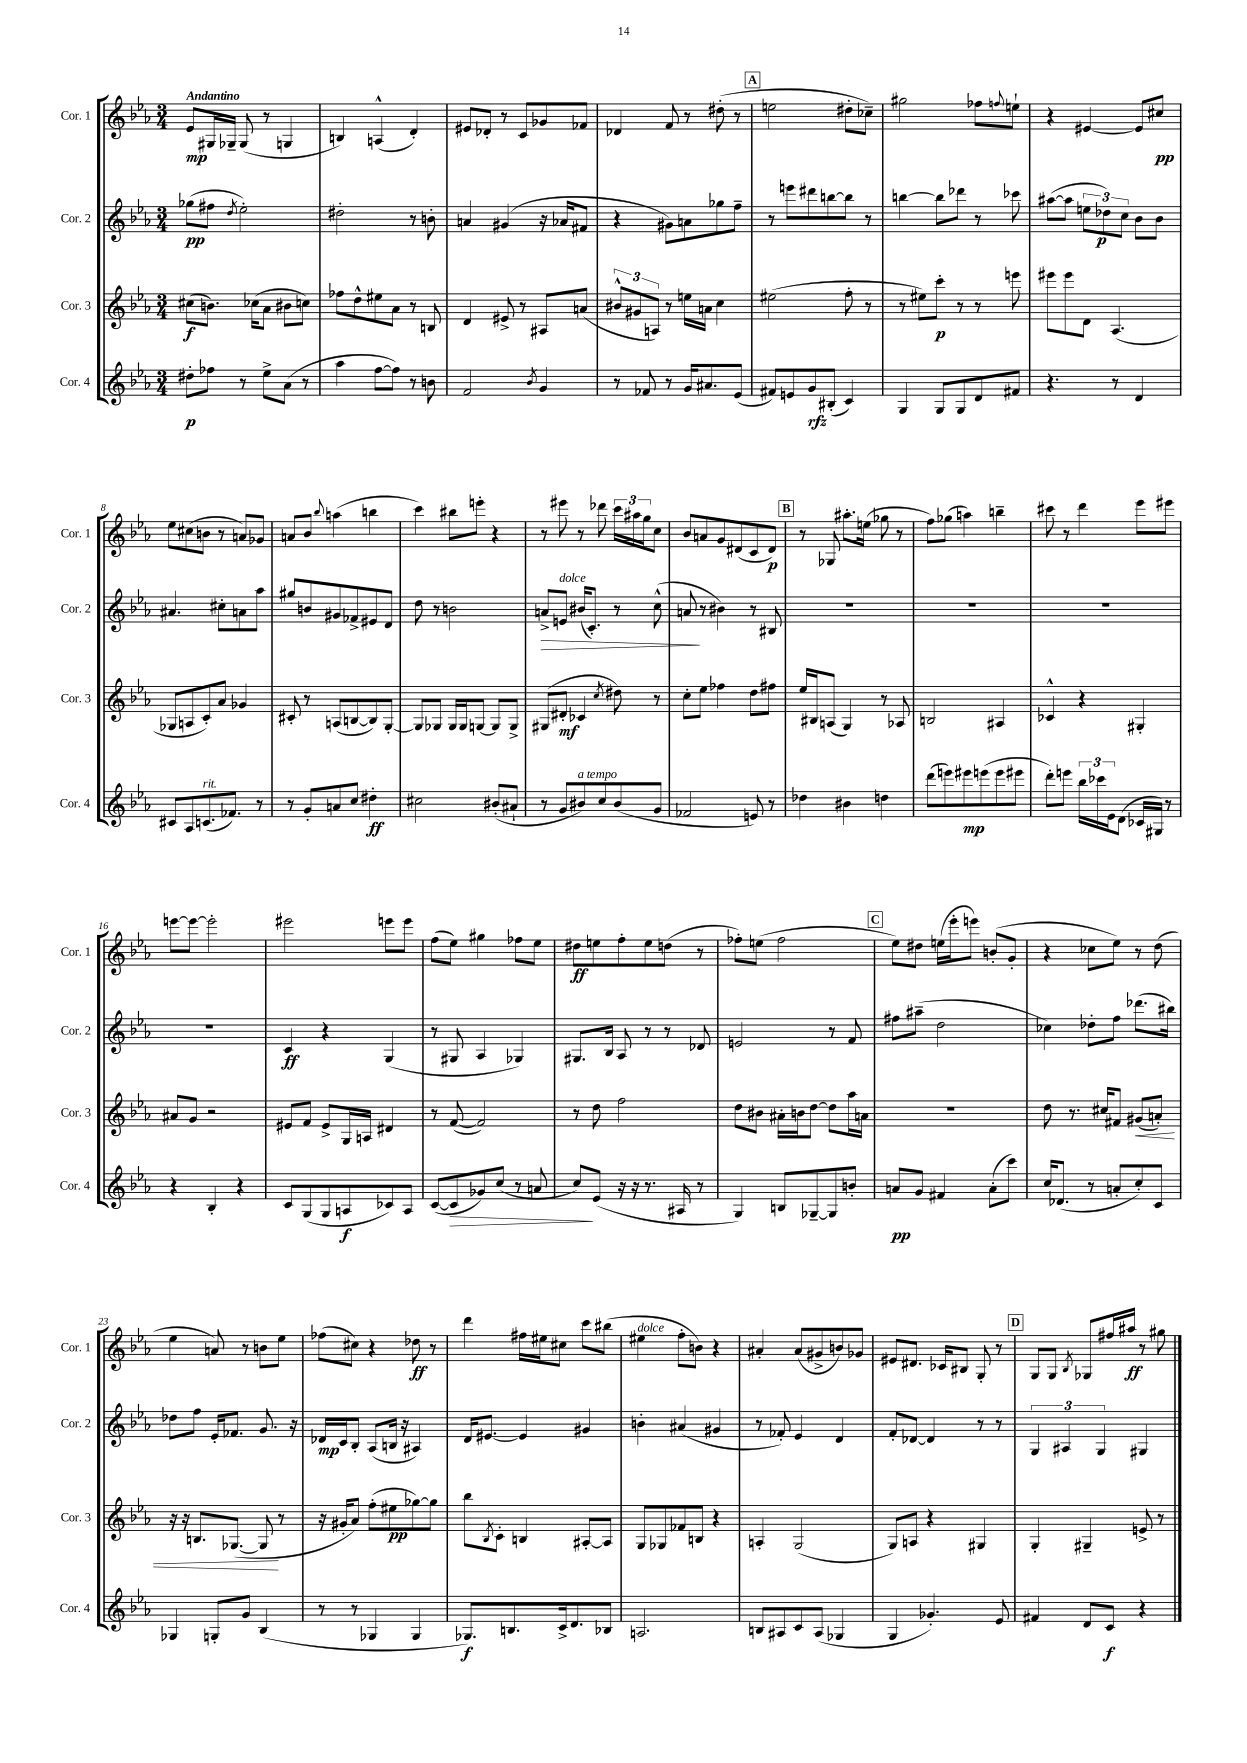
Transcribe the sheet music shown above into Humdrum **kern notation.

**kern	**kern	**kern	**kern
*staff4	*staff3	*staff2	*staff1
*clefG2	*clefG2	*clefG2	*clefG2
*k[b-e-a-]	*k[b-e-a-]	*k[b-e-a-]	*k[b-e-a-]
*M3/4	*M3/4	*M3/4	*M3/4
8dd#'	(8cc#	(8gg-	8e-
8ff-	8.b)	8ff#	16G#
.	.	.	16G-~
.	.	8qdd	.
8r	.	2ee-')	(8G-
.	(16cc-	.	.
8ee-^	8a-	.	8r
(8a-	8b#	.	4G
8r	8cc)	.	.
=	=	=	=
4aa-	8ff-	2dd#'	4B)
.	8dd^^	.	.
[8ff	8ee#	.	(4A^^
8ff])	8a-	.	.
8r	8r	8r	4d')
8b	8B	8b'	.
=	=	=	=
2f	4d	4a	8e#
.	.	.	8d-'
.	8e#^	(4g#	8r
.	8r	.	8c
8qb-	.	.	.
4g	8A#	16r	8g-
.	.	16a-	.
.	(8a	8f#	8f-
=	=	=	=
8r	12b#^^	4r	4d-
.	12g#	.	.
8f-	.	.	.
.	12A)	.	.
8r	8r	8g#)	8f
16g	16ee	8a	8r
8.a#	16a	.	.
.	4cc	8gg-	(8dd#'
(8e-	.	8ff~	8r
=	=	=	=
8f#)	(2ee#	8r	2ee
8e	.	8eee	.
8g	.	8ddd#	.
(8B#'	.	[8bb	.
4c)	8ff'	8bb]	8dd#'
.	8r	8r	8cc-~)
=	=	=	=
4G	8r	[4bb	2gg#
.	8ee#)	.	.
8G	8ccc'	8bb]	.
8G	8r	8ddd-	.
8d	8r	8r	8ff-
.	.	.	8qqff
8f#	8eee	8ccc-	8ee`
=	=	=	=
4.r	8eee#	([8aa#	4r
.	8eee#	8aa#]	.
.	8d	12ee	[4e#
.	.	12dd-)	.
8r	(4.A-	.	.
.	.	12cc	.
4d	.	8b-	8e#]
.	.	8b-	8cc#
=	=	=	=
8c#	8G-	4.a#	8ee-
8A-	8A	.	(8cc#
(8.c	8c')	.	8b
.	8a-	8cc#'	8r
8.f-)	.	.	.
.	4g-	8a	8a)
8r	.	8aa-	8g-
=	=	=	=
8r	8c#'	8gg#	8a
8g'	8r	8b	8b-
.	.	.	8qqbb-
8a	(8A	8g#	(4aa
8cc	[8B	8f-^	.
4dd#'	8B])	8e#	4bb
.	[8G'	8d	.
=	=	=	=
2cc#	8G]	8dd	4ccc)
.	8G-	8r	.
.	16G-	2b	8bb#
.	16G-	.	.
.	[8G	.	8eee'
(8b#'	8G]	.	4r
8a#`	8G^	.	.
=	=	=	=
8r	(8G#	8a^	8r
8g	8d#'	8e	8eee#
8b#)	4c-	(16b#	8r
.	.	8.c')	.
8cc	.	.	8ddd-
.	8qcc	.	.
(8b#	8dd#)	8r	24ccc
.	.	.	24aa#
.	.	.	24gg
8g	8r	(8cc^^	8cc
=	=	=	=
2f-	8cc'	8a	8b-
.	8ee-	8r	8a
.	4ff-	4b#)	8g
.	.	.	(8d#
8e)	8dd	8r	8c
8r	8ff#	8B#	8d#)
=	=	=	=
4dd-	16ee-	2.r	8r
.	16B#	.	.
.	(8A	.	8G-
4b#	4G)	.	8.aa#'
.	.	.	(16ee
4dd	8r	.	8gg-
.	8A-	.	8r
=	=	=	=
(8ddd	2B	2.r	8ff)
8eee)	.	.	(8gg-
8eee#	.	.	4aa)
(8eee	.	.	.
8eee	4A#	.	4bb~
8eee#	.	.	.
=	=	=	=
8ddd')	4c-^^	2.r	8ccc#
8eee	.	.	8r
24bb-	4r	.	4ddd
24ccc-	.	.	.
24e-	.	.	.
(8d	.	.	.
16c-	4G#'	.	8eee-
16G#)	.	.	.
8r	.	.	8eee#
=	=	=	=
4r	8a#	2.r	[8eee
.	8g	.	8eee_
4B-'	2r	.	2eee']
4r	.	.	.
=	=	=	=
8c	8e#	4c	2eee#
(8G	8f	.	.
8G	8e#^	4r	.
8A	16G	.	.
.	16A	.	.
8c-)	4d#	(4G	8eee
8A	.	.	8eee
=	=	=	=
([8c	8r	8r	(8ff
8c]	([8f	8G#	8ee-)
8g-)	2f])	4A-	4gg#
(8cc	.	.	.
8r	.	4G-)	8ff-
8a	.	.	8ee-
=	=	=	=
8cc)	8r	8.G#	8dd#
(8e-	8dd	.	8ee
.	.	16B-	.
16r	2ff	8A-	8ff'
16r	.	.	.
8.r	.	8r	8ee
.	.	8r	(8dd
16A#	.	.	.
8r	.	8d-	8r
=	=	=	=
4G)	8dd	2e	8ff-')
.	8b#	.	(8ee
8B	16a#'	.	2ff-
.	16b	.	.
[8G-~	[8dd	.	.
8G-]	8dd]	8r	.
8b'	16aa-	8f	.
.	16a	.	.
=	=	=	=
8a	2.r	8ff#	8ee-)
8g	.	(8aa#~	8dd#
4f#	.	2dd	(16ee
.	.	.	16eee-'
.	.	.	8eee)
(8a'	.	.	(8b'
8ccc)	.	.	8g'
=	=	=	=
16cc	8dd	4cc-)	4r
(8.d-	.	.	.
.	8.r	.	.
8r	.	8dd-'	8cc-
.	16cc#	.	.
8a'	8f#	8ff	8ee-)
8cc')	(8g#	(8.ddd-	8r
8c	8a')	.	(8dd
.	.	16bb#)	.
=	=	=	=
4G-	16r	8dd-	4ee-
.	16r	.	.
.	8.B	8ff	.
8G'	.	16e-'	8a)
.	([8.G-	8.f-	.
8g	.	.	8r
(4B-	8G-]	8.g	8b
.	8r	.	8ee-
.	.	16r	.
=	=	=	=
8r	16r	16d-	(8ff-
.	16g#'	16c	.
8r	8a-)	8B-'	8cc#)
4G-	(8ff'	(8A-	4r
.	8ee#	16B	.
.	.	16r	.
4G-	[8gg-)	4A#)	8dd-
.	8gg-]	.	8r
=	=	=	=
8.G-)	8bb-	16d	4ddd
.	.	[8.e#	.
.	8qB-	.	.
.	8c'	.	.
8.B	.	.	.
.	4B	4e#]	16ff#
.	.	.	16ee#
16c^	.	.	8cc#
8.d	.	.	.
.	[8A#'	4g#	8ccc
8B-	8A#]	.	(8bb#
=	=	=	=
2.A	8G	4b'	4ee#
.	8G-	.	.
.	8f-	(4a#	8ff'
.	8B	.	8b)
.	4r	4g#	4r
=	=	=	=
8B	4A'	8r	4a#'
8A#	.	8f-')	.
8c	(2G	4e-	(8a#
(8A#	.	.	8g#^
4G-	.	4d	8b)
.	.	.	8g-
=	=	=	=
4G	8G)	8f'	8e#
.	8A	[8d-	8.d#
4.g-')	4r	4d-]	.
.	.	.	16c-
.	.	.	8B#
.	4G#	8r	8G'
8e-	.	8r	8r
=	=	=	=
4f#	4G'	6G	8G
.	.	.	8G
.	.	6A#	.
.	.	.	8qB-
8d	4G#~	.	8G-
.	.	6G	.
8c	.	.	16ff#
.	.	.	16aa#
4r	8e^	4G#	8r
.	8r	.	8gg#
==	==	==	==
*-	*-	*-	*-
